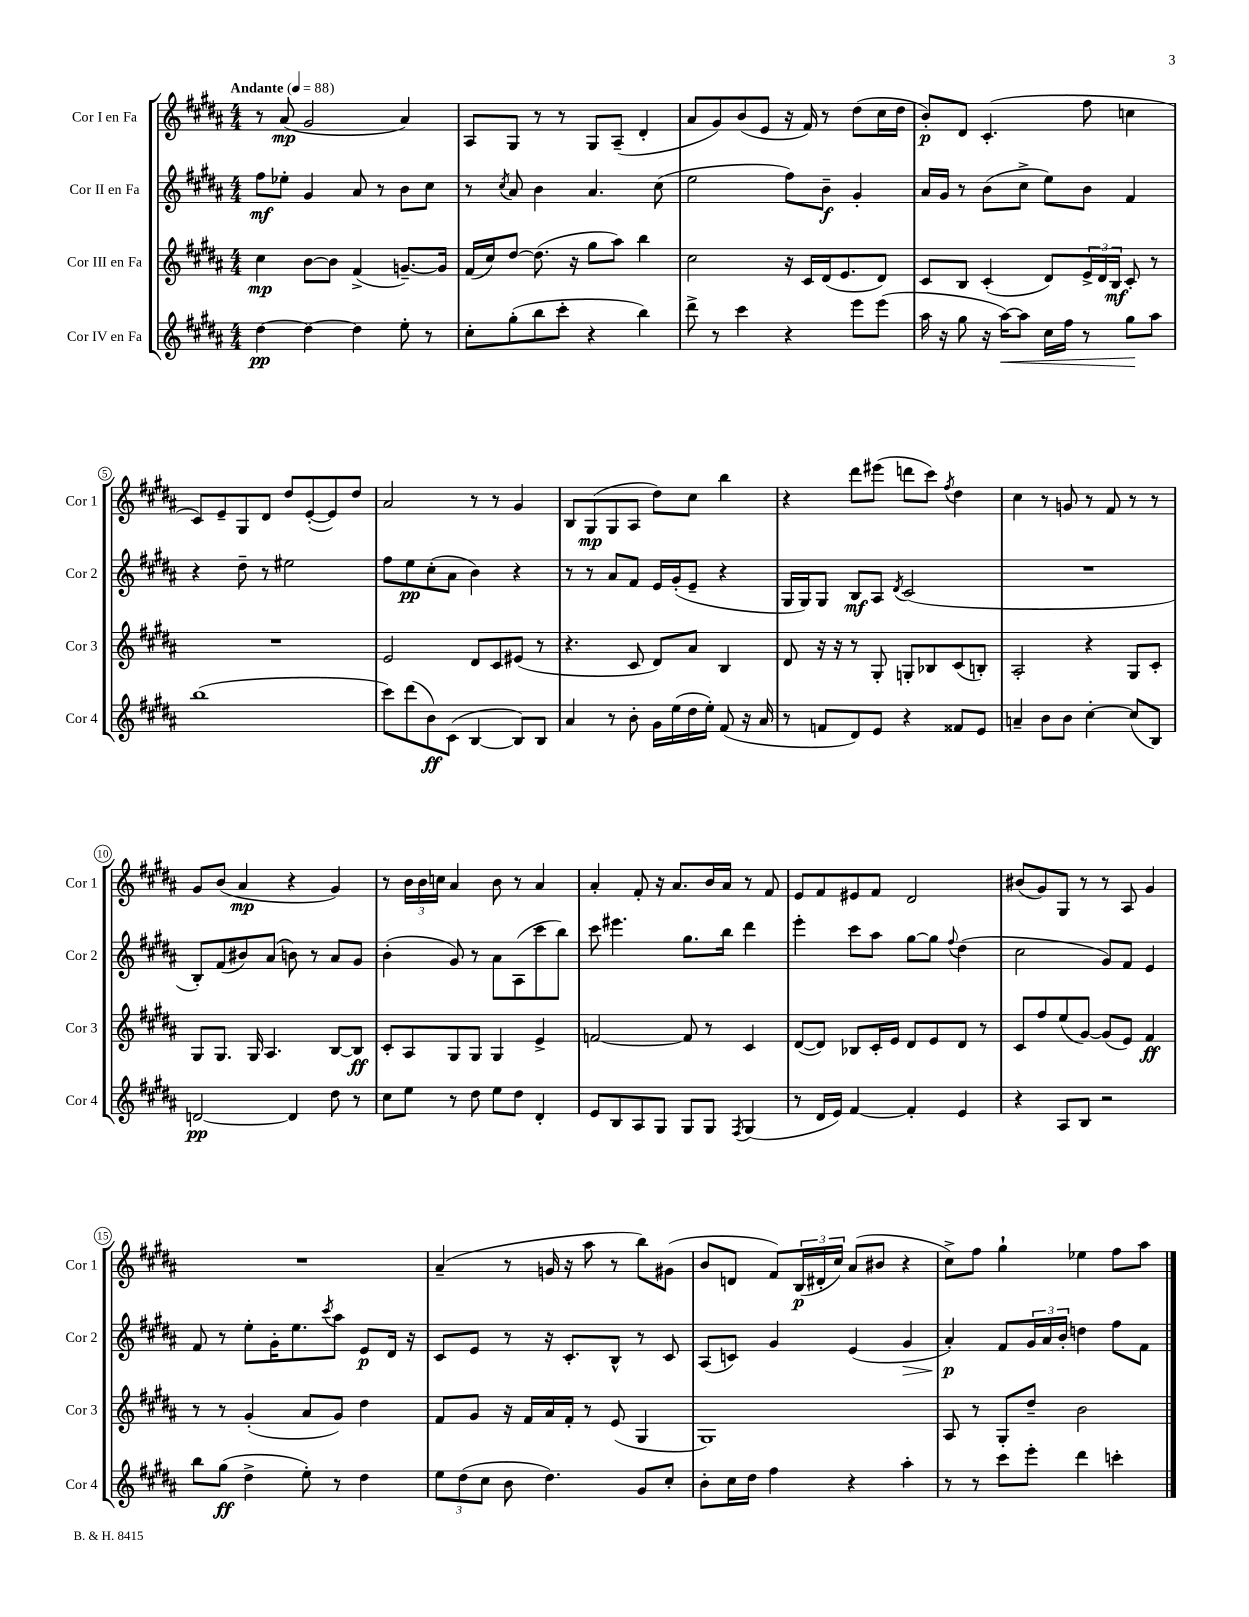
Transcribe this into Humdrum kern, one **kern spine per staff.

**kern	**dynam	**kern	**dynam	**kern	**dynam	**kern	**dynam
*part4	*part4	*part3	*part3	*part2	*part2	*part1	*part1
*staff4	*staff4	*staff3	*staff3	*staff2	*staff2	*staff1	*staff1
*I"Cor IV en Fa	*	*I"Cor III en Fa	*	*I"Cor II en Fa	*	*I"Cor I en Fa	*
*I'Cor 4	*	*I'Cor 3	*	*I'Cor 2	*	*I'Cor 1	*
*clefG2	*	*clefG2	*	*clefG2	*	*clefG2	*
*k[f#c#g#d#a#]	*	*k[f#c#g#d#a#]	*	*k[f#c#g#d#a#]	*	*k[f#c#g#d#a#]	*
*M4/4	*	*M4/4	*	*M4/4	*	*M4/4	*
*MM88	*	*MM88	*	*MM88	*	*MM88	*
=1	=1	=1	=1	=1	=1	=1	=1
!	!	!	!	!	!	!LO:TX:a:B:t=Andante	!
[4dd#\	pp	4cc#\	mp	8ff#\L	mf	8r	.
.	.	.	.	8ee-X'\J	.	(8a#/	mp
4dd#\_	.	[8b\L	.	4g#/	.	2g#/	.
.	.	8b\J]	.	.	.	.	.
4dd#\]	.	(4f#^/	.	8a#/	.	.	.
.	.	.	.	8r	.	.	.
8ee'\	.	[8.gn~/L)	.	8b\L	.	4a#/)	.
8r	.	.	.	8cc#\J	.	.	.
.	.	16g/Jk]	.	.	.	.	.
=2	=2	=2	=2	=2	=2	=2	=2
8cc#'\L	.	(16f#/LL	.	8r	.	8A#/L	.
.	.	16cc#/J)	.	.	.	.	.
.	.	.	.	8qcc#/	.	.	.
(8gg#'\	.	[8dd#/J	.	8a#/	.	8G#/J	.
8bb\	.	(8.dd#\]	.	4b\	.	8r	.
8ccc#'\J	.	.	.	.	.	8r	.
.	.	16r	.	.	.	.	.
4r	.	8gg#\L	.	4.a#/	.	8G#/L	.
.	.	8aa#\J)	.	.	.	(8A#~/J	.
4bb\)	.	4bb\	.	.	.	4d#'/	.
.	.	.	.	(8cc#\	.	.	.
=3	=3	=3	=3	=3	=3	=3	=3
8ddd#^\	.	2cc#\	.	2ee\	.	8a#/L	.
8r	.	.	.	.	.	8g#/)	.
4ccc#\	.	.	.	.	.	(8b/	.
.	.	.	.	.	.	8e/J	.
4r	.	16r	.	8ff#\L)	.	16r	.
.	.	16c#/LL	.	.	.	16f#/)	.
.	.	(16d#/J	.	8b~\J	f	8r	.
.	.	8.e/	.	.	.	.	.
8eee\L	.	.	.	4g#'/	.	(8dd#\L	.
(8eee\J	.	8d#/J)	.	.	.	16cc#\L	.
.	.	.	.	.	.	16dd#\JJ	.
=4	=4	=4	=4	=4	=4	=4	=4
16aa#\	.	8c#/L	.	16a#/LL	.	8b'/L)	p
16r	.	.	.	16g#/JJ	.	.	.
8gg#\	.	8B/J	.	8r	.	8d#/J	.
16r	.	(4c#'/	.	(8b\L	.	(4.c#'/	.
!	!LO:HP:b	!	!	!	!	!	!
[16aa#\KL)	<	.	.	.	.	.	.
8aa#\J]	.	.	.	8cc#^\J	.	.	.
16cc#\LL	.	8d#/L)	.	8ee\L)	.	.	.
16ff#\JJ	.	.	.	.	.	.	.
8r	.	24e^/L	.	8b\J	.	8ff#\	.
.	.	24d#/	.	.	.	.	.
.	.	24B/JJ	mf	.	.	.	.
8gg#\L	.	8c#'/	.	4f#/	.	4ccn\	.
8aa#\J	[	8r	.	.	.	.	.
!!LO:LB:g=z
=5	=5	=5	=5	=5	=5	=5	=5
(1bb	.	1r	.	4r	.	8c#/L)	.
.	.	.	.	.	.	8e~/	.
.	.	.	.	8dd#~\	.	8G#/	.
.	.	.	.	8r	.	8d#/J	.
.	.	.	.	2ee#X\	.	8dd#/L	.
.	.	.	.	.	.	([8e'/	.
.	.	.	.	.	.	8e/])	.
.	.	.	.	.	.	8dd#/J	.
=6	=6	=6	=6	=6	=6	=6	=6
8ccc#\L)	.	2e/	.	8ff#\L	.	2a#/	.
(8ddd#\	.	.	.	8ee\	pp	.	.
8b\)	ff	.	.	(8cc#'\	.	.	.
(8c#\J	.	.	.	8a#\J	.	.	.
[4B/	.	8d#/L	.	4b\)	.	8r	.
.	.	8c#/	.	.	.	8r	.
8B/L])	.	(8e#X/J	.	4r	.	4g#/	.
8B/J	.	8r	.	.	.	.	.
=7	=7	=7	=7	=7	=7	=7	=7
4a#/	.	4.r	.	8r	.	8B/L	.
.	.	.	.	8r	.	(8G#/	mp
8r	.	.	.	8a#/L	.	8G#/	.
8b'\	.	8c#/	.	8f#/J	.	8A#/J	.
16g#\LL	.	8d#/L)	.	16e/LL	.	8dd#\L)	.
(16ee\	.	.	.	(16g#'/J	.	.	.
16dd#\	.	8a#/J	.	8e~/J	.	8cc#\J	.
16ee'\JJ)	.	.	.	.	.	.	.
(8f#/	.	4B/	.	4r	.	4bb\	.
16r	.	.	.	.	.	.	.
16a#/	.	.	.	.	.	.	.
=8	=8	=8	=8	=8	=8	=8	=8
8r	.	8d#/	.	16G#/LL	.	4r	.
.	.	.	.	16G#/J)	.	.	.
8fn/L	.	16r	.	8G#/J	.	.	.
.	.	16r	.	.	.	.	.
8d#/)	.	8r	.	8B/L	mf	8ddd#\L	.
8e/J	.	8G#'/	.	8A#/J	.	(8eee#X\J	.
.	.	.	.	8qd#/	.	.	.
4r	.	8Gn'/L	.	(2c#/	.	8dddn\L	.
.	.	8B-X/	.	.	.	8ccc#\J)	.
.	.	.	.	.	.	8qff#/	.
8f##X/L	.	(8c#/	.	.	.	4dd#\	.
8e/J	.	8Bn'/J)	.	.	.	.	.
=9	=9	=9	=9	=9	=9	=9	=9
4an~/	.	2A#'/	.	1r	.	4cc#\	.
8b\L	.	.	.	.	.	8r	.
8b\J	.	.	.	.	.	8gn/	.
[4cc#'\	.	4r	.	.	.	8r	.
.	.	.	.	.	.	8f#/	.
(8cc#/L]	.	8G#/L	.	.	.	8r	.
8B/J)	.	8c#'/J	.	.	.	8r	.
!!LO:LB:g=z
=10	=10	=10	=10	=10	=10	=10	=10
[2dn/	pp	8G#/L	.	8B'/L)	.	8g#/L	.
.	.	8.G#/J	.	(8f#/	.	(8b/J	.
.	.	.	.	8b#X/)	.	4a#/	mp
.	.	16G#/	.	.	.	.	.
.	.	4.A#/	.	(8a#/J	.	.	.
4d/]	.	.	.	8bn\)	.	4r	.
.	.	.	.	8r	.	.	.
8dd#\	.	[8B/L	.	8a#/L	.	4g#/)	.
8r	.	8B/J]	ff	8g#/J	.	.	.
=11	=11	=11	=11	=11	=11	=11	=11
8cc#\L	.	8c#'/L	.	(4b'\	.	8r	.
8ee\J	.	8A#/	.	.	.	24b\LL	.
.	.	.	.	.	.	24b\	.
.	.	.	.	.	.	24ccn\JJ	.
8r	.	8G#/	.	8g#/)	.	4a#/	.
8dd#\	.	8G#/J	.	8r	.	.	.
8ee\L	.	4G#/	.	8a#\L	.	8b\	.
8dd#\J	.	.	.	(8A#\	.	8r	.
4d#'/	.	4e^/	.	8ccc#\	.	4a#/	.
.	.	.	.	8bb\J)	.	.	.
=12	=12	=12	=12	=12	=12	=12	=12
8e/L	.	[2fn/	.	8ccc#\	.	4a#'/	.
8B/	.	.	.	4.eee#X\	.	.	.
8A#/	.	.	.	.	.	8f#'/	.
8G#/J	.	.	.	.	.	16r	.
.	.	.	.	.	.	8.a#/L	.
8G#/L	.	8f/]	.	8.gg#\L	.	.	.
8G#/J	.	8r	.	.	.	16b/L	.
.	.	.	.	16bb\Jk	.	16a#/JJ	.
8qF#/	.	.	.	.	.	.	.
(4G#/	.	4c#/	.	4ddd#\	.	8r	.
.	.	.	.	.	.	8f#/	.
=13	=13	=13	=13	=13	=13	=13	=13
8r	.	([8d#/L	.	4eee'\	.	8e/L	.
16d#/LL	.	8d#/J])	.	.	.	8f#/	.
16e/JJ)	.	.	.	.	.	.	.
[4f#/	.	8B-X/L	.	8ccc#\L	.	8e#X/	.
.	.	16c#'/L	.	8aa#\J	.	8f#/J	.
.	.	16e/JJ	.	.	.	.	.
4f#'/]	.	8d#/L	.	[8gg#\L	.	2d#/	.
.	.	8e/	.	8gg#\J]	.	.	.
.	.	.	.	8qqff#/	.	.	.
4e/	.	8d#/J	.	(4dd#\	.	.	.
.	.	8r	.	.	.	.	.
=14	=14	=14	=14	=14	=14	=14	=14
4r	.	8c#/L	.	2cc#\	.	(8b#X/L	.
.	.	8ff#/	.	.	.	8g#/)	.
8A#/L	.	(8ee/	.	.	.	8G#/J	.
8B/J	.	[8g#/J)	.	.	.	8r	.
2r	.	(8g#/L]	.	8g#/L)	.	8r	.
.	.	8e/J)	.	8f#/J	.	8A#/	.
.	.	4f#/	ff	4e/	.	4g#/	.
!!LO:LB:g=z
=15	=15	=15	=15	=15	=15	=15	=15
8bb\L	.	8r	.	8f#/	.	1r	.
(8gg#\J	ff	8r	.	8r	.	.	.
4dd#^\	.	(4g#'/	.	8ee'\L	.	.	.
.	.	.	.	16g#'\K	.	.	.
.	.	.	.	8.ee\	.	.	.
8ee'\)	.	8a#/L	.	.	.	.	.
.	.	.	.	8qccc#/	.	.	.
8r	.	8g#/J)	.	8aa#\J	.	.	.
4dd#\	.	4dd#\	.	8e/L	p	.	.
.	.	.	.	16d#/Jk	.	.	.
.	.	.	.	16r	.	.	.
=16	=16	=16	=16	=16	=16	=16	=16
12ee\L	.	8f#/L	.	8c#/L	.	(4a#~/	.
(12dd#\	.	.	.	.	.	.	.
.	.	8g#/J	.	8e/J	.	.	.
12cc#\J	.	.	.	.	.	.	.
8b\	.	16r	.	8r	.	8r	.
.	.	16f#/LL	.	.	.	.	.
4.dd#\)	.	16a#/	.	16r	.	16gn/	.
.	.	16f#'/JJ	.	8.c#'/L	.	16r	.
.	.	8r	.	.	.	8aa#\	.
.	.	(8e/	.	8B^^/J	.	8r	.
8g#/L	.	4G#/	.	8r	.	8bb\L)	.
8cc#'/J	.	.	.	8c#/	.	(8g#X\J	.
=17	=17	=17	=17	=17	=17	=17	=17
8b'\L	.	1G#)	.	(8A#/L	.	8b/L	.
16cc#\L	.	.	.	8cn/J)	.	8dn/J	.
16dd#\JJ	.	.	.	.	.	.	.
4ff#\	.	.	.	4g#/	.	8f#/L)	.
.	.	.	.	.	.	(24B/L	p
.	.	.	.	.	.	24d#X'/	.
.	.	.	.	.	.	24cc#/JJ)	.
4r	.	.	.	(4e/	.	(8a#/L	.
.	.	.	.	.	.	8b#X/J	.
!	!	!	!	!	!LO:HP:b	!	!
4aa#'\	.	.	.	4g#/	>	4r	.
=18	=18	=18	=18	=18	=18	=18	=18
8r	.	8A#/	.	4a#'/)	p	8cc#^\L)	.
8r	.	8r	.	.	.	8ff#\J	.
8ccc#\L	.	8G#'/L	.	8f#/L	]	4gg#`\	.
8eee'\J	.	8dd#~/J	.	24g#/L	.	.	.
.	.	.	.	24a#/	.	.	.
.	.	.	.	24b'/JJ	.	.	.
4ddd#\	.	2b\	.	4ddn\	.	4ee-X\	.
4cccn'\	.	.	.	8ff#\L	.	8ff#\L	.
.	.	.	.	8f#\J	.	8aa#\J	.
==	==	==	==	==	==	==	==
*-	*-	*-	*-	*-	*-	*-	*-
